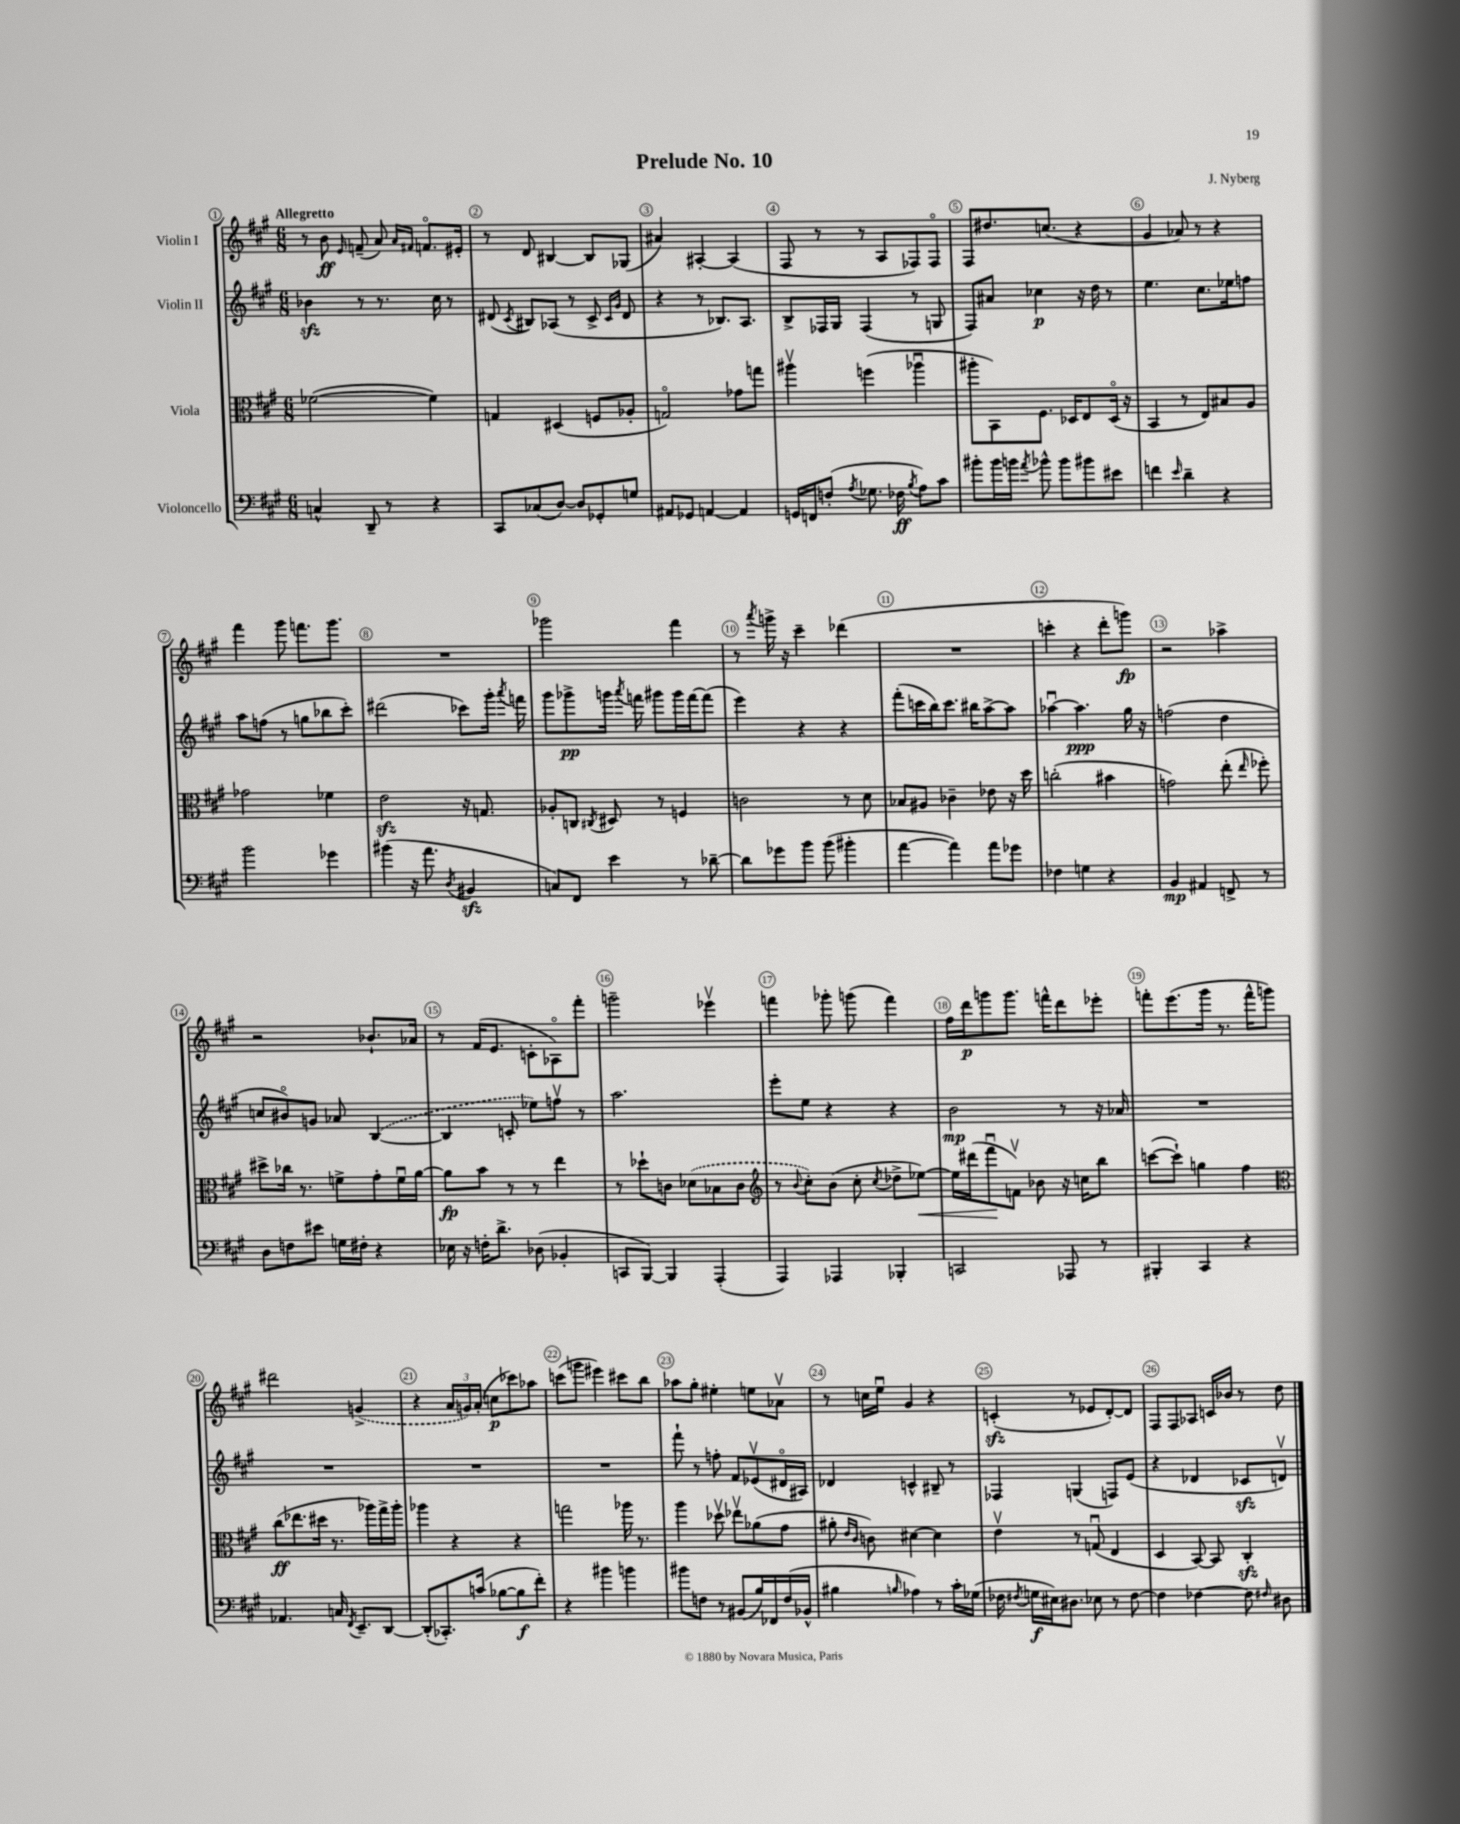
\header { title = "Prelude No. 10" composer = "J. Nyberg" }
<<
\new StaffGroup <<
\new Staff = "s0" \with { instrumentName = "Violin I" } {
    \clef treble \key a \major \numericTimeSignature \time 6/8 \tempo "Allegretto"
    \autoBeamOff r8 b'8\ff \grace { e'16 } f'8--( a'8) \grace { a'16[ fis'16] } f'8.[\flageolet eis'16]-. |
    r8 d'8 bis4~ bis8[ ges8]( |
    ais'4) ais4~-. ais4( |
    fis8 r8 r8 a8[ fes8) fes8]\flageolet |
    fis8[ dis''8. c''8.]( r4 |
    gis'4 aes'8) r8 r4 |
    fis'''4 gis'''8 f'''8.[ gis'''8.] |
    R2. |
    ges'''2 fis'''4 |
    r8 \acciaccatura { a'''8 } g'''16-> r16 cis'''4-- des'''4( |
    R2. |
    c'''4-. r4 d'''8[-. g'''8]\fp) |
    r2 aes''4-> |
    r2 bes'8.[-! aes'16] |
    r8 fis'16[( e'8.] c'8[-. aes8\flageolet) fis'''8]-. |
    g'''2-- ees'''4\upbow |
    f'''4 ges'''8-. g'''8( f'''4) |
    fis''16[ d'''16\p g'''8 g'''8.] f'''16[-^ d'''8 ees'''8]-. |
    f'''8[-. e'''8.( gis'''16] r8. f'''16[-^ g'''8]) |
    dis'''2 \once \slurDashed g'4->( |
    r4 \tuplet 3/2 { a'16[ g'16) a'16]-.( } c''8[\p ces'''8) aes''8] |
    c'''8[( g'''8] eis'''4) cis'''8[ b''8] |
    aes''8[ gis''8]-. eis''4-. e''8[ aes'8]\upbow |
    r8 c''16[ e''16]\downbow gis'4 r4 |
    c'4-.\sfz( r8 ees'8[ d'8~-.) d'8] |
    fis8[ fis8 aes8] c'16[ bes'16] r8 d''8 \bar "|." |
}
\new Staff = "s1" \with { instrumentName = "Violin II" } {
    \clef treble \key a \major \numericTimeSignature \time 6/8
    \autoBeamOff bes'4\sfz r8 r8. cis''16 r8 |
    dis'8( \acciaccatura { cis'8 } bis8[) aes8]( r8 cis'8-> \grace { cis'16[ gis'16] } dis'8 |
    r4 r8 bes8.[) a8.] |
    b8[-> fes16 gis16] fes4( r8 g8 |
    fis8[) ais'8] ces''4\p r16 d''16 r8 |
    e''4. cis''8.[ ees''16 f''8] |
    a''8[ f''8]( r8 g''8[ bes''8 cis'''8]-.) |
    dis'''2( ces'''8[) gis'''16]-. \acciaccatura { a'''8 } f'''16 |
    gis'''8[ ges'''8->\pp g'''16] \acciaccatura { a'''8 } f'''16 gis'''8[ gis'''16 f'''16~ f'''8]( |
    e'''4) r4 r4 |
    fis'''8[-.( c'''16 b''16) c'''8.] bis''16[ a''8~-> a''8] |
    aes''4~\downbow aes''4.\ppp gis''16 r16 |
    f''2( d''4 |
    c''8[ bis'8\flageolet) g'8] aes'8 \once \slurDashed b4~( |
    b4 c'8-. ees''8[) f''8]\upbow r8 |
    a''2. |
    e'''8[-. e''8] r4 r4 |
    b'2\mp r8 r16 aes'16 |
    R2. |
    R2. |
    R2. |
    R2. |
    fis'''8-! r8 f''8-. fis'8[ ees'8\upbow( dis'16\flageolet ais16]) |
    des'4 c'4-^ bis8-- r8 |
    fes4 g4( f8[) e'8]( |
    r4 des'4 ces'8[\sfz d'8]\upbow) \bar "|." |
}
\new Staff = "s2" \with { instrumentName = "Viola" } {
    \clef alto \key a \major \numericTimeSignature \time 6/8
    \autoBeamOff fes'2~( fes'4) |
    g4 dis4( f8[ aes8]-. |
    g2\flageolet) ges'8[ g''8] |
    ais''4\upbow f''4( aes''4\downbow |
    ais''8[-. b,8) fis8.] des16[ e8 des16]\flageolet( r16 |
    b,4 r8 e8[) bis8 a8] |
    ges'2 fes'4 |
    e'2\sfz r16 g8. |
    aes8[-. c8] \acciaccatura { cis8 } dis8 r8 f4 |
    c'2 r8 d'8 |
    bes8[ ais8] ces'4-- ees'8 r16 d''16 |
    c''2-.( bis'4 |
    g'2) e''8-.( \grace { e''16 } fes''8-.) |
    dis''8[-> ces''16] r8. f'8[-> gis'8-. f'16\downbow a'16]~ |
    a'8[\fp b'8] r8 r8 e''4 |
    r8 des''8[-! c'8] \once \slurDashed des'8[( bes8 c'8] |
    \clef treble r8 \appoggiatura { b'8 } cis''8[-.) b'8]( cis''8-. \acciaccatura { cis''8 } des''8[-> ees''8]~\<) |
    ees''16[ dis'''16( fis'''8\downbow\! f'8]\upbow) bes'8 r16 c''16[ b''8] |
    c'''8[~( c'''8]-!) g''4 fis''4 |
    \clef alto cis''8[\ff( ees''8. dis''16] r8. aes''16[) gis''16-> aes''16]-. |
    aes''4 r4 r4 |
    g''2 aes''16 r8. |
    a''4 des''8\upbow ees''8[\upbow aes'8( gis'8] |
    ais'8-. \grace { e'16[ cis'16] } c'8) dis'4~ dis'4 |
    e'4\upbow r8 g8\downbow( e4 |
    d4 b,8~) b,8 cis4-.\sfz \bar "|." |
}
\new Staff = "s3" \with { instrumentName = "Violoncello" } {
    \clef bass \key a \major \numericTimeSignature \time 6/8
    \autoBeamOff c4-^ d,8-- r8 r4 |
    cis,8[ ces8( d8]~) d8[ ges,8-. g8] |
    ais,8[ ges,8] a,4~ a,4 |
    g,16[ f,16 f8]-.( \acciaccatura { a8 } ges8. fes16\ff \acciaccatura { b8 } a8[) cis'8] |
    bis'8[-. bis'16 b'16] \acciaccatura { a'8 } bes'8-^ bes'8[ bis'8 eis'8] |
    f'4 \grace { e'16 } d'4-- r4 |
    b'2 ges'4 |
    bis'4( r16 a'8. \acciaccatura { d8 } bis,4\sfz |
    c8[) fis,8] e'4 r8 des'8~-- |
    des'8[ ges'8 b'8] b'8( bis'4-. |
    a'4~ a'4) a'8[ ges'8] |
    fes4 g4 r4 |
    b,4\mp ais,4 f,8-> r8 |
    d8[ f8 eis'8] g16[ fis16]-. r4 |
    ees16 r16 f16[-. d'8.]-> des8( bes,4-. |
    c,8[ b,,8]~) b,,4 a,,4-.( |
    a,,4) aes,,4 bes,,4-. |
    c,2 aes,,8 r8 |
    bis,,4-. cis,4 r4 |
    aes,4. c16 \acciaccatura { fis,8 } e,8.[-- d,8]~ |
    d,8[-.( ces,8.-.) c'16]( bes8[~ bes8\f fis'8]-.) |
    r4 bis'4 b'4 |
    bis'8[ f8] r8 bis,8[( b16) fes,16 f16( bes,16]-^ |
    bis4 \grace { b16 } aes4) r8 cis'16[-. ges16]( |
    fes16 \acciaccatura { fis8 } g16[\f eis16) dis8.] ees8 r8 fis8~ |
    fis4 fes4~ fes8 \grace { fis16 } dis8 \bar "|." |
}
>>
>>
\layout { \context { \Score \override BarNumber.break-visibility = ##(#f #t #t) barNumberVisibility = #all-bar-numbers-visible \override BarNumber.stencil = #(make-stencil-circler 0.1 0.3 ly:text-interface::print) } }
